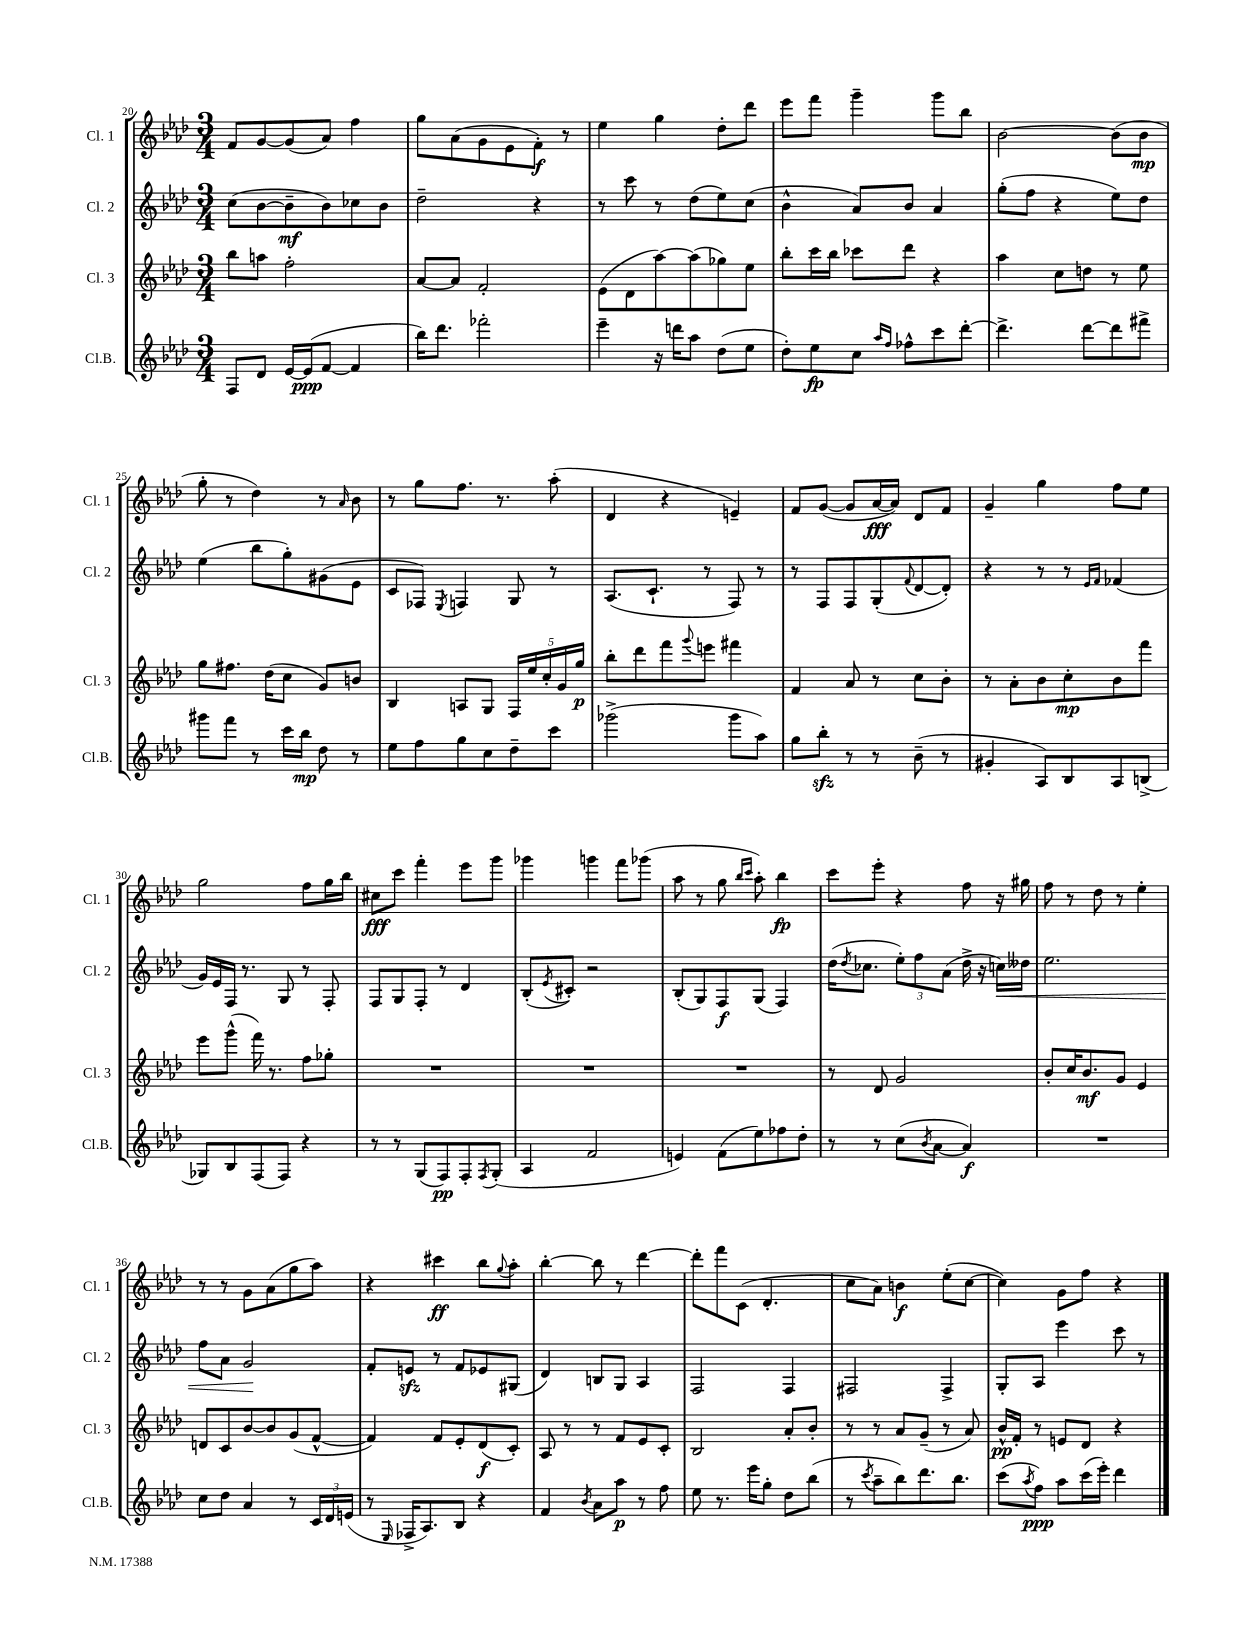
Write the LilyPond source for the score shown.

<<
\new StaffGroup <<
\new Staff = "s0" \with { instrumentName = "Cl. 1" shortInstrumentName = "Cl. 1" } {
    \clef treble \key aes \major \numericTimeSignature \time 3/4
    f'8 g'8~ g'8( aes'8) f''4 |
    g''8 aes'8( g'8 ees'8 f'8-.\f) r8 |
    ees''4 g''4 des''8-. des'''8 |
    ees'''8 f'''8 g'''4-- g'''8 bes''8 |
    bes'2~ bes'8( bes'8\mp |
    g''8-. r8 des''4) r8 \grace { aes'16 } bes'8 |
    r8 g''8 f''8. r8. aes''8-.( |
    des'4 r4 e'4--) |
    f'8 g'8~( g'8 aes'16~\fff aes'16) des'8 f'8 |
    g'4-- g''4 f''8 ees''8 |
    g''2 f''8 g''16 bes''16 |
    cis''8\fff c'''8 f'''4-. ees'''8 g'''8 |
    ges'''4 g'''4 f'''8 ges'''8( |
    aes''8 r8 g''8 \grace { bes''16 c'''16 } aes''8-.) bes''4\fp |
    c'''8 ees'''8-. r4 f''8 r16 gis''16 |
    f''8 r8 des''8 r8 ees''4-. |
    r8 r8 g'8 aes'8( g''8 aes''8) |
    r4 cis'''4\ff bes''8 \appoggiatura { g''8 } aes''8-. |
    bes''4~-. bes''8 r8 des'''4~ |
    des'''8-. f'''8 c'8( des'4.-. |
    c''8 aes'8) b'4\f ees''8-.( c''8~ |
    c''4) g'8 f''8 r4 \bar "|." |
}
\new Staff = "s1" \with { instrumentName = "Cl. 2" shortInstrumentName = "Cl. 2" } {
    \clef treble \key aes \major \numericTimeSignature \time 3/4
    c''8( bes'8~ bes'8--\mf bes'8) ces''8 bes'8 |
    des''2-- r4 |
    r8 c'''8 r8 des''8( ees''8) c''8( |
    bes'4-^ aes'8) bes'8 aes'4 |
    g''8-.( f''8 r4 ees''8) des''8 |
    ees''4( bes''8 g''8-.) gis'8( ees'8 |
    c'8 fes8) \acciaccatura { ees8 } f4 g8 r8 |
    aes8.( c'8.-! r8 f8) r8 |
    r8 f8 f8 g8-.( \appoggiatura { f'8 } des'8~ des'8-.) |
    r4 r8 r8 \grace { ees'16 f'16 } fes'4( |
    g'16) ees'16 f16 r8. g8 r8 f8-. |
    f8 g8 f8-. r8 des'4 |
    bes8-.( \acciaccatura { ees'8 } cis'8-.) r2 |
    bes8-.( g8) f8\f g8( f4) |
    des''16( \acciaccatura { des''8 } ces''8. \tuplet 3/2 { ees''8-.) f''8 aes'8( } des''16-> r16 c''16\<) deses''16 |
    ees''2. |
    f''8 aes'8 g'2\! |
    f'8-. e'8\sfz r8 f'8 ees'8 gis8( |
    des'4) b8 g8 aes4 |
    f2 f4 |
    fis2 fis4-> |
    g8-. aes8 ees'''4 c'''8 r8 \bar "|." |
}
\new Staff = "s2" \with { instrumentName = "Cl. 3" shortInstrumentName = "Cl. 3" } {
    \clef treble \key aes \major \numericTimeSignature \time 3/4
    bes''8 a''8 f''2-. |
    aes'8~ aes'8 f'2-. |
    ees'8( des'8 aes''8~) aes''8( ges''8) ees''8 |
    bes''8-. c'''16 bes''16 ces'''8 des'''8 r4 |
    aes''4 c''8 d''8 r8 ees''8 |
    g''8 fis''8. des''16( c''8 g'8) b'8 |
    bes4 a8 g8 \tuplet 5/4 { f16 ees''16 c''16-. g'16 g''16\p } |
    bes''8-. des'''8 f'''8 \appoggiatura { g'''8 } e'''8 fis'''4 |
    f'4 aes'8 r8 c''8 bes'8-. |
    r8 aes'8-. bes'8 c''8-.\mp bes'8 f'''8 |
    ees'''8 g'''8-^( f'''16) r8. f''8 ges''8-. |
    R2. |
    R2. |
    R2. |
    r8 des'8 g'2 |
    bes'8-. c''16 bes'8.\mf g'8 ees'4 |
    d'8 c'8 bes'8~ bes'8 g'8( f'8~-^ |
    f'4) f'8 ees'8-. des'8\f( c'8-.) |
    aes8 r8 r8 f'8 ees'8 c'8-. |
    bes2 aes'8-. bes'8-. |
    r8 r8 aes'8 g'8--( r8 aes'8) |
    bes'16-^\pp f'16-. r8 e'8 des'8 r4 \bar "|." |
}
\new Staff = "s3" \with { instrumentName = "Cl.B." shortInstrumentName = "Cl.B." } {
    \clef treble \key aes \major \numericTimeSignature \time 3/4
    f8 des'8 ees'16~ ees'16\ppp( f'8~ f'4 |
    bes''16) des'''8. fes'''2-. |
    ees'''4-- r16 d'''16 aes''8 des''8( ees''8 |
    des''8-.) ees''8\fp c''8 \grace { aes''16 f''16 } fes''8-^ c'''8 des'''8~-. |
    des'''4.-> des'''8~ des'''8 fis'''8-> |
    gis'''8 f'''8 r8 c'''16 bes''16\mp des''8 r8 |
    ees''8 f''8 g''8 c''8 des''8-- c'''8 |
    ges'''2->( ges'''8 aes''8) |
    g''8 bes''8-.\sfz r8 r8 bes'8--( r8 |
    gis'4-. aes8) bes8 aes8 b8->( |
    ges8) bes8 f8( f8) r4 |
    r8 r8 g8( f8\pp) f8-. \acciaccatura { f8 } g8-.( |
    aes4 f'2 |
    e'4) f'8( ees''8) fes''8 des''8-. |
    r8 r8 c''8( \acciaccatura { bes'8 } aes'8~ aes'4\f) |
    R2. |
    c''8 des''8 aes'4 r8 \tuplet 3/2 { c'16 des'16 e'16( } |
    r8 \grace { ees16 } fes16-> aes8.) bes8 r4 |
    f'4 \acciaccatura { bes'8 } aes'8 aes''8\p r8 f''8 |
    ees''8 r8. ees'''16 g''8-. des''8 bes''8( |
    r8 \acciaccatura { c'''8 } aes''8-- bes''8) des'''8. bes''8. |
    c'''8( \acciaccatura { aes''8 } f''8\ppp) aes''8 c'''16( ees'''16-.) des'''4 \bar "|." |
}
>>
>>
\layout { \context { \Score currentBarNumber = #20 } }
